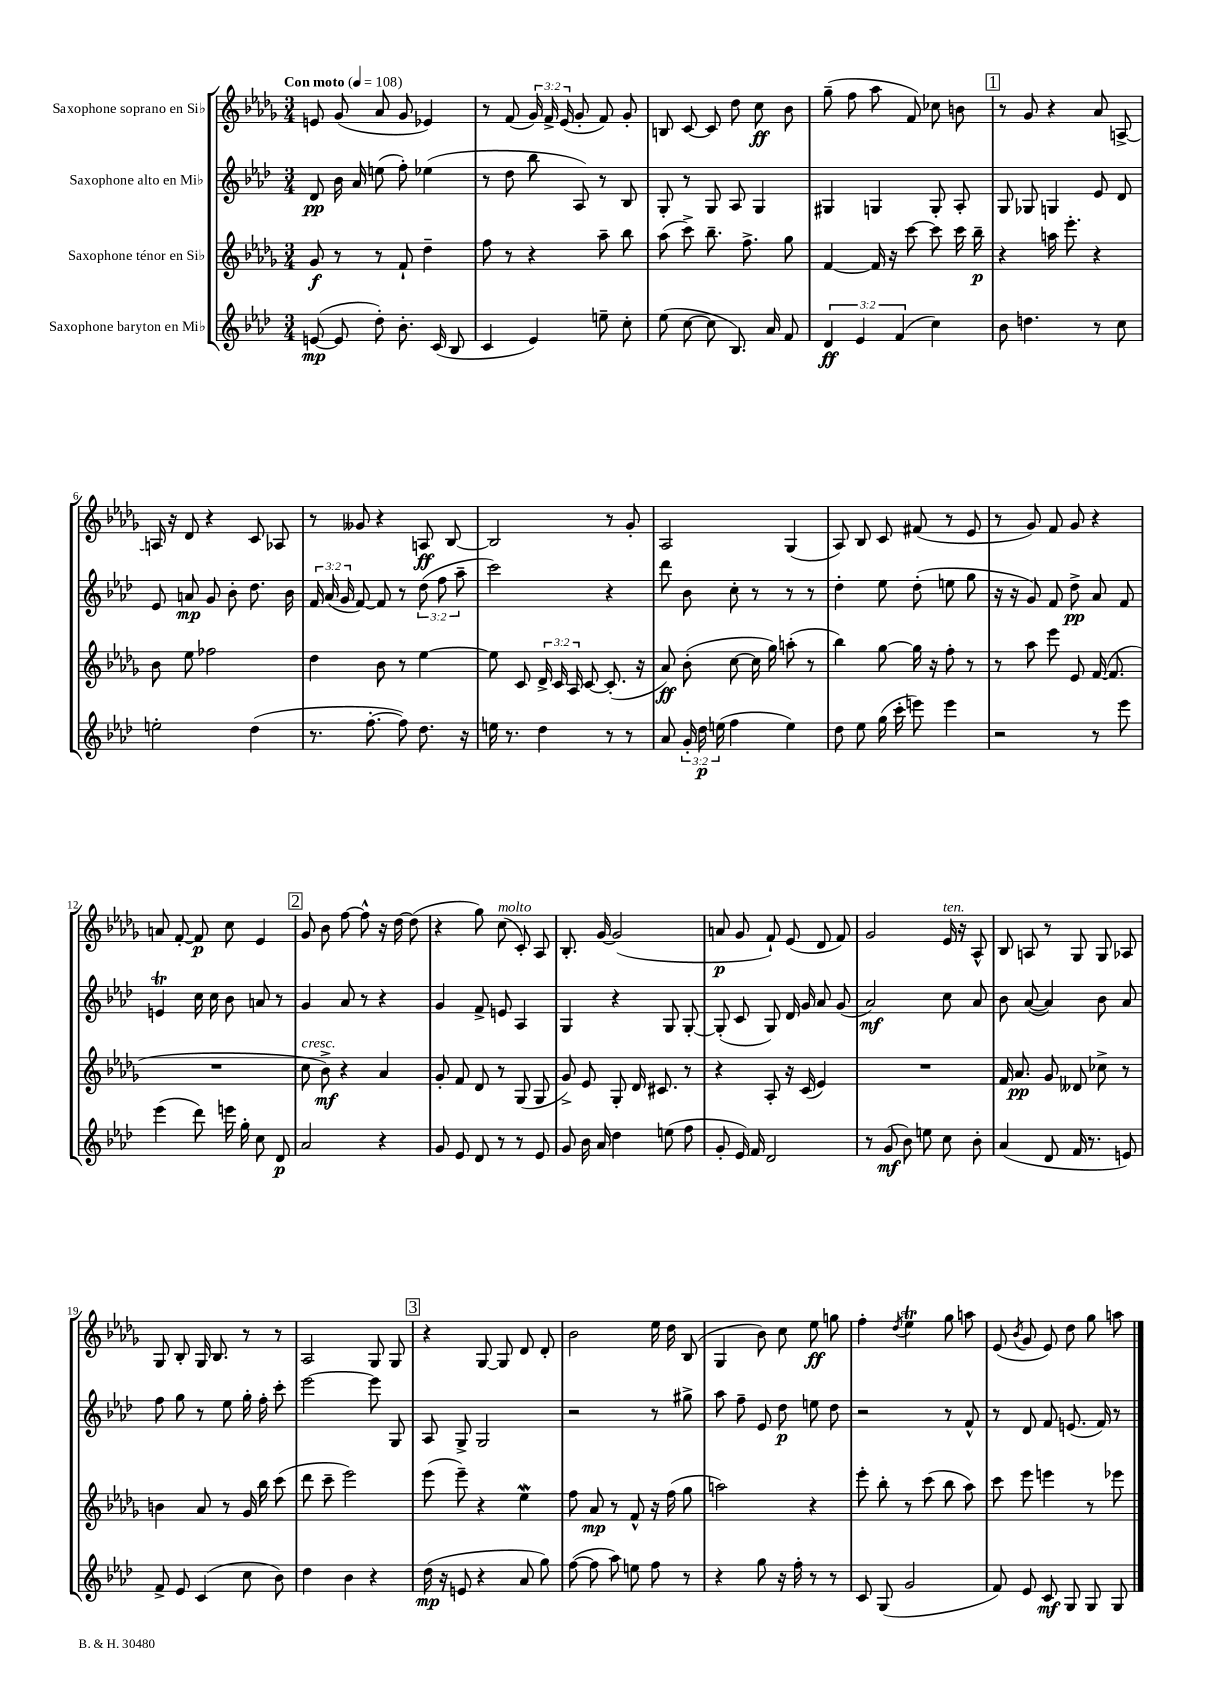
<<
\new StaffGroup <<
\new Staff = "s0" \with { instrumentName = "Saxophone soprano en Sib" } {
    \clef treble \key des \major \numericTimeSignature \time 3/4 \override Staff.TupletNumber.text = #tuplet-number::calc-fraction-text \tempo "Con moto" 4 = 108
    \autoBeamOff e'8 ges'8( aes'8 ges'8 ees'4) |
    r8 f'8( \tuplet 3/2 { ges'16) f'16-> ees'16( } ges'8-. f'8) ges'8-. |
    b8 c'8~ c'8 des''8 c''8\ff bes'8 |
    ges''8--( f''8 aes''8 f'8) ces''8 b'8 |
    \mark \markup { \box "1" } r8 ges'8 r4 aes'8 a8~-> |
    a16 r16 des'8 r4 c'8 aes8 |
    r8 geses'8 r4 a8\ff bes8~ |
    bes2 r8 ges'8-. |
    aes2 ges4( |
    aes8) bes8 c'8 fis'8( r8 ees'8 |
    r8 ges'8) f'8 ges'8 r4 |
    a'8 f'8~-. f'8\p c''8 ees'4 |
    \mark \markup { \box "2" } ges'8 bes'8 f''8~ f''8-^ r16 des''16~ des''8( |
    r4 ges''8) c''8^\markup { \italic "molto" }( c'8-.) aes8 |
    bes8.-. ges'16~ ges'2( |
    a'8\p ges'8 f'8-!) ees'8( des'8 f'8) |
    ges'2 ees'16^\markup { \italic "ten." } r16 aes8-^ |
    bes8 a8 r8 ges8 ges8 aes8 |
    ges8 bes8-. ges16 bes8. r8 r8 |
    aes2 ges8 ges8 |
    \mark \markup { \box "3" } r4 ges8~ ges8 des'8 des'8-. |
    bes'2 ees''16 des''16 bes8( |
    ges4 bes'8) c''8 ees''8\ff g''8 |
    f''4-. \acciaccatura { des''8 } ees''4\trill ges''8 a''8 |
    ees'8( \acciaccatura { bes'8 } ges'8 ees'8) des''8 ges''8 a''8 \bar "|." |
}
\new Staff = "s1" \with { instrumentName = "Saxophone alto en Mib" } {
    \clef treble \key aes \major \numericTimeSignature \time 3/4 \override Staff.TupletNumber.text = #tuplet-number::calc-fraction-text
    \autoBeamOff des'8\pp bes'16 aes'16 e''8( f''8-.) ees''4( |
    r8 des''8 bes''8 aes8) r8 bes8 |
    g8-. r8 g8 aes8 g4 |
    gis4 g4 g8-. aes8-. |
    \mark \markup { \box "1" } g8 ges8 g4 ees'8 des'8 |
    ees'8 a'8\mp g'8 bes'8-. des''8. bes'16 |
    \tuplet 3/2 { f'16 aes'16( g'16 } f'8~) f'8 r8 \tuplet 3/2 { des''8( f''8 aes''8-- } |
    c'''2) r4 |
    des'''8 bes'8 c''8-. r8 r8 r8 |
    des''4-. ees''8 des''8-.( e''8 g''8 |
    r16 r16 g'8) f'8 des''8->\pp aes'8 f'8 |
    e'4\trill c''16 c''16 bes'8 a'8 r8 |
    \mark \markup { \box "2" } g'4 aes'8 r8 r4 |
    g'4 f'8-> e'8 aes4 |
    g4 r4 g8 g8~-. |
    g8-.( c'8 g8) des'16 g'16 aes'8 g'8( |
    aes'2\mf) c''8 aes'8 |
    bes'8 aes'8~( aes'4) bes'8 aes'8 |
    f''8 g''8 r8 ees''8 g''16-. f''16-. c'''8-. |
    ees'''2~ ees'''8 g8 |
    \mark \markup { \box "3" } aes8 g8-> g2 |
    r2 r8 gis''8-> |
    aes''8 f''8-- ees'8 des''8\p e''8 des''8 |
    r2 r8 f'8-^ |
    r8 des'8 f'8 e'8.( f'16) r8 \bar "|." |
}
\new Staff = "s2" \with { instrumentName = "Saxophone ténor en Sib" } {
    \clef treble \key des \major \numericTimeSignature \time 3/4 \override Staff.TupletNumber.text = #tuplet-number::calc-fraction-text
    \autoBeamOff ges'8\f r8 r8 f'8-! des''4-- |
    f''8 r8 r4 aes''8-- bes''8 |
    aes''8( c'''8->) bes''8.-- f''8.-> ges''8 |
    f'4~ f'16 r16 c'''8~ c'''8 c'''16 bes''16--\p |
    \mark \markup { \box "1" } r4 a''16 ees'''8.-. r4 |
    bes'8 ees''8 fes''2 |
    des''4 bes'8 r8 ees''4~ |
    ees''8 c'8 \tuplet 3/2 { des'16-> c'16 aes16 } c'8~ c'8.-.( r16 |
    aes'8\ff) bes'8-.( c''8~ c''16 ges''16) a''8-.( r8 |
    bes''4) ges''8~ ges''16 r16 f''8-. r8 |
    r8 aes''8 ees'''8 ees'8 f'16~( f'8. |
    R2. |
    \mark \markup { \box "2" } c''8^\markup { \italic "cresc." } bes'8->\mf) r4 aes'4 |
    ges'8-. f'8 des'8 r8 ges8( ges8 |
    ges'8->) ees'8 ges8-. des'16 cis'8. r8 |
    r4 aes8-. r16 c'16( ees'4) |
    R2. |
    f'16 aes'8.\pp ges'8 deses'8 ces''8-> r8 |
    b'4 aes'8 r8 ges'16 bes''16 c'''8( |
    des'''8 c'''8-- ees'''2) |
    \mark \markup { \box "3" } ees'''8( ees'''8--) r4 ees''4\mordent |
    f''8 aes'8\mp r8 f'8-^ r16 f''16( ges''8 |
    a''2) r4 |
    ees'''8-. bes''8-. r8 c'''8( bes''8 aes''8) |
    c'''8 ees'''8 e'''4 r8 ees'''8 \bar "|." |
}
\new Staff = "s3" \with { instrumentName = "Saxophone baryton en Mib" } {
    \clef treble \key aes \major \numericTimeSignature \time 3/4 \override Staff.TupletNumber.text = #tuplet-number::calc-fraction-text
    \autoBeamOff e'8~\mp( e'8 des''8-.) bes'8.-. c'16( bes8 |
    c'4 ees'4) e''8-- c''8-. |
    ees''8( c''8~ c''8 bes8.) aes'16 f'8 |
    \tuplet 3/2 { des'4\ff ees'4 f'4( } c''4) |
    \mark \markup { \box "1" } bes'8 d''4. r8 c''8 |
    e''2-. des''4( |
    r8. f''8.~-. f''8) des''8. r16 |
    e''16 r8. des''4 r8 r8 |
    aes'8 \tuplet 3/2 { g'16-. des''16\p e''16( } f''4 e''4) |
    des''8 ees''8 g''16( c'''16-. e'''8) e'''4 |
    r2 r8 ees'''8 |
    ees'''4( des'''8) e'''16 g''16-. c''8 des'8\p |
    \mark \markup { \box "2" } aes'2 r4 |
    g'8 ees'8 des'8 r8 r8 ees'8 |
    g'8 bes'16 aes'16 des''4 e''8( f''8 |
    g'8-. ees'16) f'16 des'2 |
    r8 g'8\mf( bes'8) e''8 c''8 bes'8-. |
    aes'4( des'8 f'16 r8. e'8) |
    f'8-> ees'8 c'4( c''8 bes'8) |
    des''4 bes'4 r4 |
    \mark \markup { \box "3" } des''16\mp( r16 e'8 r4 aes'8 g''8) |
    f''8~( f''8 aes''8) e''8 f''8 r8 |
    r4 g''8 r16 f''16-. r8 r8 |
    c'8 g8( g'2 |
    f'8) ees'8 c'8\mf g8 g8 g8 \bar "|." |
}
>>
>>
